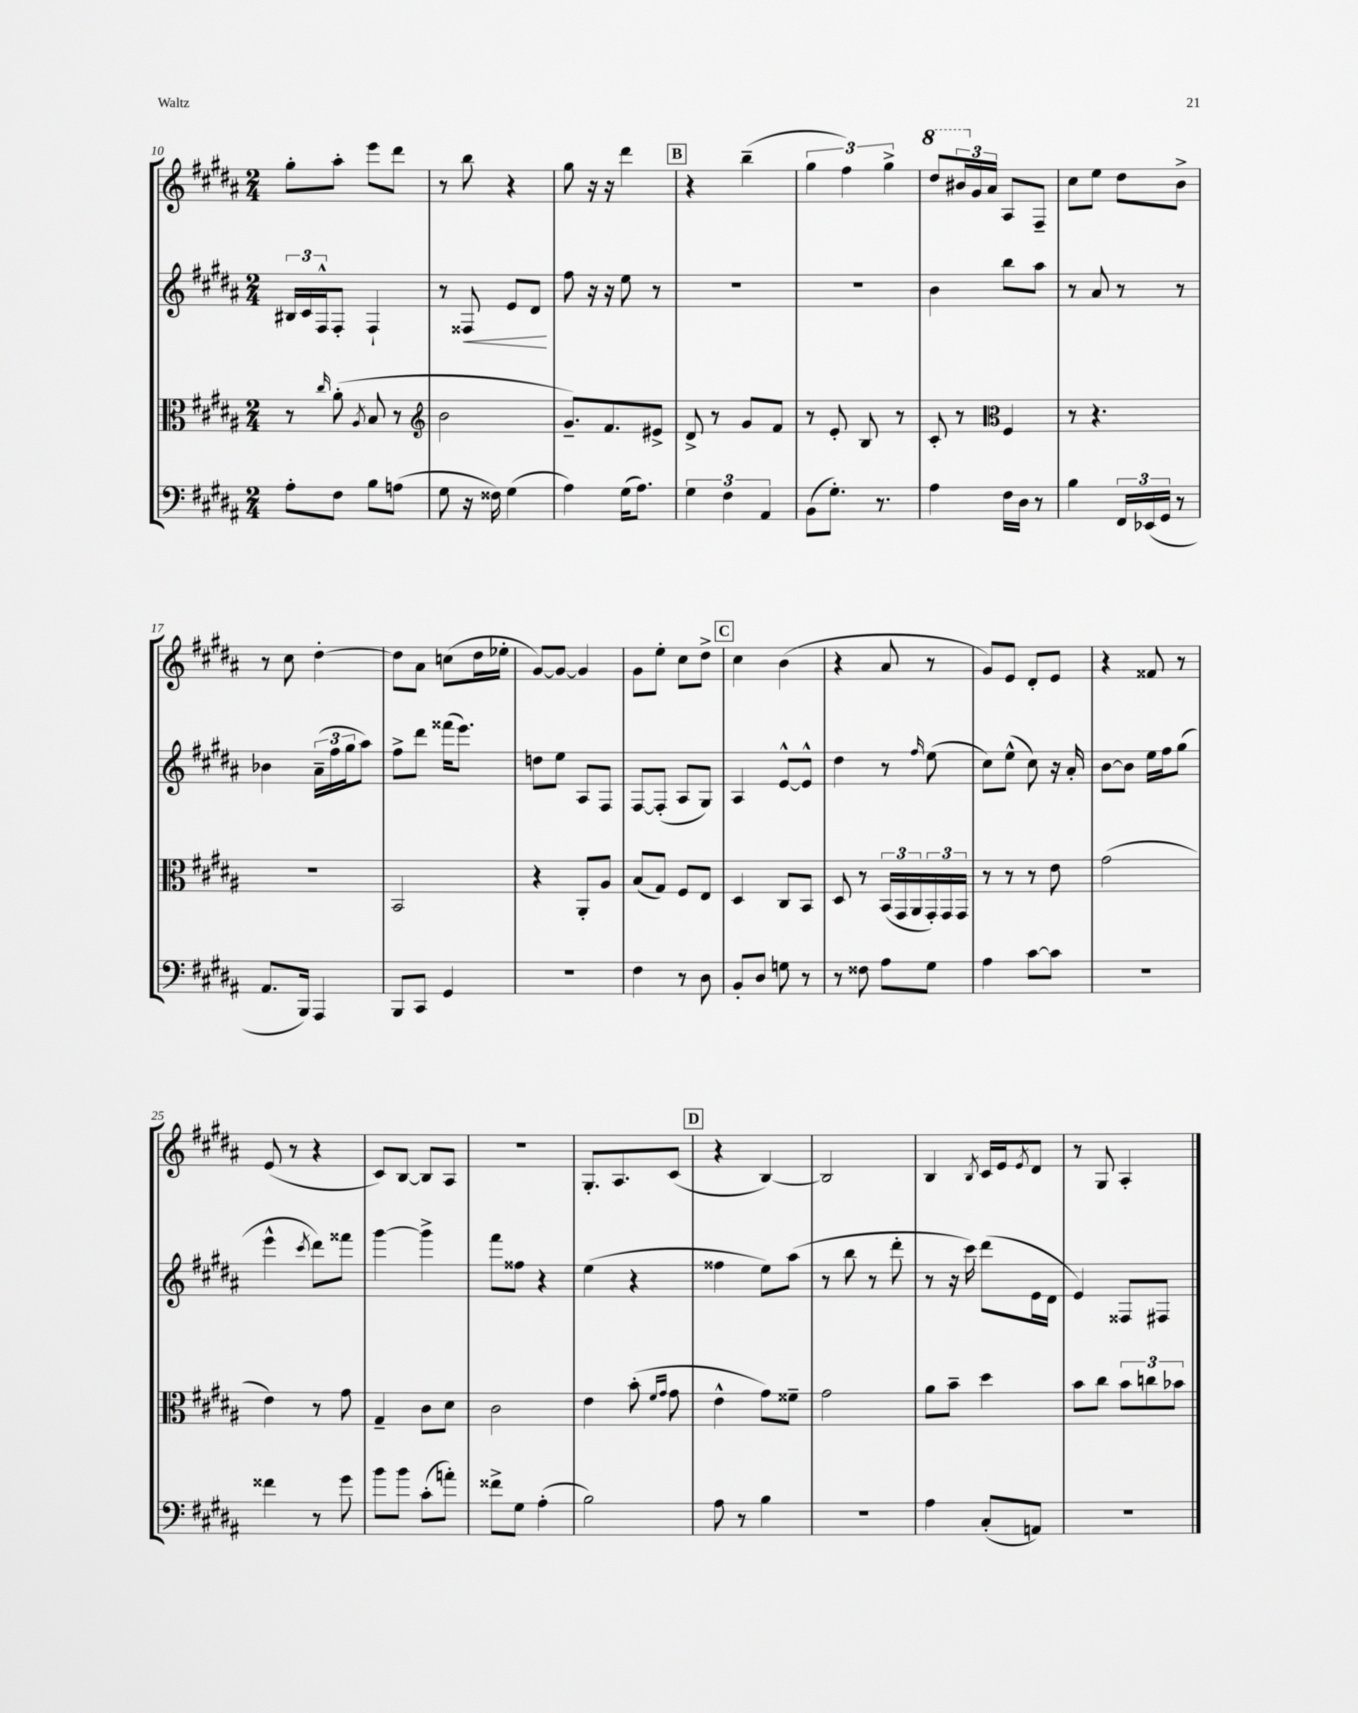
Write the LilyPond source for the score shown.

<<
\new StaffGroup <<
\new Staff = "s0" {
    \clef treble \key b \major \numericTimeSignature \time 2/4
    gis''8-. ais''8-. e'''8 dis'''8 |
    r8 b''8 r4 |
    gis''8 r16 r16 dis'''4 |
    \mark \markup { \box "B" } r4 b''4--( |
    \tuplet 3/2 { gis''4 fis''4) gis''4-> } |
    \ottava #1 dis'''8 \tuplet 3/2 { bis''16 \ottava #0 gis'16 ais'16 } ais8 fis8-- |
    cis''8 e''8 dis''8 b'8-> |
    r8 cis''8 dis''4~-. |
    dis''8 ais'8 c''8( dis''16 ees''16-. |
    gis'8~) gis'8~ gis'4 |
    gis'8 e''8-. cis''8 dis''8-> |
    \mark \markup { \box "C" } cis''4 b'4( |
    r4 ais'8 r8 |
    gis'8) e'8 dis'8-. e'8 |
    r4 fisis'8 r8 |
    e'8( r8 r4 |
    cis'8) b8~ b8 ais8 |
    r2 |
    gis8.-. ais8. cis'8( |
    \mark \markup { \box "D" } r4 b4~) |
    b2 |
    b4 \acciaccatura { b8 } cis'16 e'16 \acciaccatura { e'8 } dis'8 |
    r8 gis8 ais4-. \bar "|." |
}
\new Staff = "s1" {
    \clef treble \key b \major \numericTimeSignature \time 2/4
    \tuplet 3/2 { bis16 cis'16 fis16-^ } fis8-. fis4-! |
    r8 fisis8\< e'8 dis'8\! |
    fis''8 r16 r16 e''8 r8 |
    \mark \markup { \box "B" } R2 |
    R2 |
    b'4 b''8 ais''8 |
    r8 ais'8 r8 r8 |
    bes'4 \tuplet 3/2 { ais'16--( fis''16 gis''16 } ais''8) |
    fis''8-> dis'''8 fisis'''16( e'''8.) |
    d''8 e''8 ais8 fis8 |
    fis8~ fis8-.( ais8 gis8) |
    \mark \markup { \box "C" } ais4 e'8~-^ e'8-^ |
    dis''4 r8 \grace { fis''16 } e''8( |
    cis''8) e''8-^( cis''8) r16 ais'16-. |
    b'8~ b'8 e''16 fis''16 gis''8( |
    e'''4-^ \acciaccatura { cis'''8 } dis'''8) fisis'''8 |
    gis'''4~ gis'''4-> |
    fis'''8 fisis''8 r4 |
    e''4( r4 |
    \mark \markup { \box "D" } fisis''4 e''8) ais''8( |
    r8 b''8 r8 dis'''8-. |
    r8 r16 cis'''16) dis'''8( e'16 dis'16 |
    e'4) fisis8 fis8 \bar "|." |
}
\new Staff = "s2" {
    \clef alto \key b \major \numericTimeSignature \time 2/4
    r8 \grace { cis''16 } ais'8-.( \acciaccatura { ais8 } b8 r8 |
    \clef treble b'2 |
    gis'8.--) fis'8. eis'8-> |
    \mark \markup { \box "B" } dis'8-> r8 gis'8 fis'8 |
    r8 e'8-. b8 r8 |
    cis'8-. r8 \clef alto fis4 |
    r8 r4. |
    R2 |
    b,2 |
    r4 ais,8-. ais8 |
    b8( gis8) fis8 e8 |
    \mark \markup { \box "C" } dis4 cis8 b,8 |
    dis8 r8 \tuplet 3/2 { b,16( gis,16 ais,16 } \tuplet 3/2 { gis,16-.) gis,16 gis,16 } |
    r8 r8 r8 e'8 |
    gis'2( |
    e'4) r8 gis'8 |
    gis4-- cis'8 dis'8 |
    cis'2 |
    e'4 b'8-.( \grace { fis'16 gis'16 } gis'8 |
    \mark \markup { \box "D" } e'4-^ gis'8) fisis'8-- |
    gis'2 |
    ais'8 b'8-- dis''4 |
    b'8 cis''8 \tuplet 3/2 { b'8 c''8 bes'8 } \bar "|." |
}
\new Staff = "s3" {
    \clef bass \key b \major \numericTimeSignature \time 2/4
    ais8-. fis8 b8 a8( |
    gis8 r16 fisis16) gis4( |
    ais4) gis16( ais8.) |
    \mark \markup { \box "B" } \tuplet 3/2 { gis4 fis4 ais,4 } |
    b,8( gis8.-.) r8. |
    ais4 fis16 dis16 r8 |
    b4 \tuplet 3/2 { fis,16 ees,16( gis,16 } r8 |
    ais,8. b,,16) ais,,4 |
    b,,8 cis,8 gis,4 |
    R2 |
    fis4 r8 dis8 |
    \mark \markup { \box "C" } b,8-. dis8 g8 r8 |
    r8 fisis8 ais8 gis8 |
    ais4 cis'8~ cis'8 |
    R2 |
    fisis'4 r8 gis'8 |
    b'8 b'8 cis'8-.( a'8-.) |
    fisis'8-> gis8 ais4-.( |
    b2) |
    \mark \markup { \box "D" } ais8 r8 b4 |
    r2 |
    ais4 cis8-.( a,8) |
    r2 \bar "|." |
}
>>
>>
\layout { \context { \Score currentBarNumber = #10 } }
